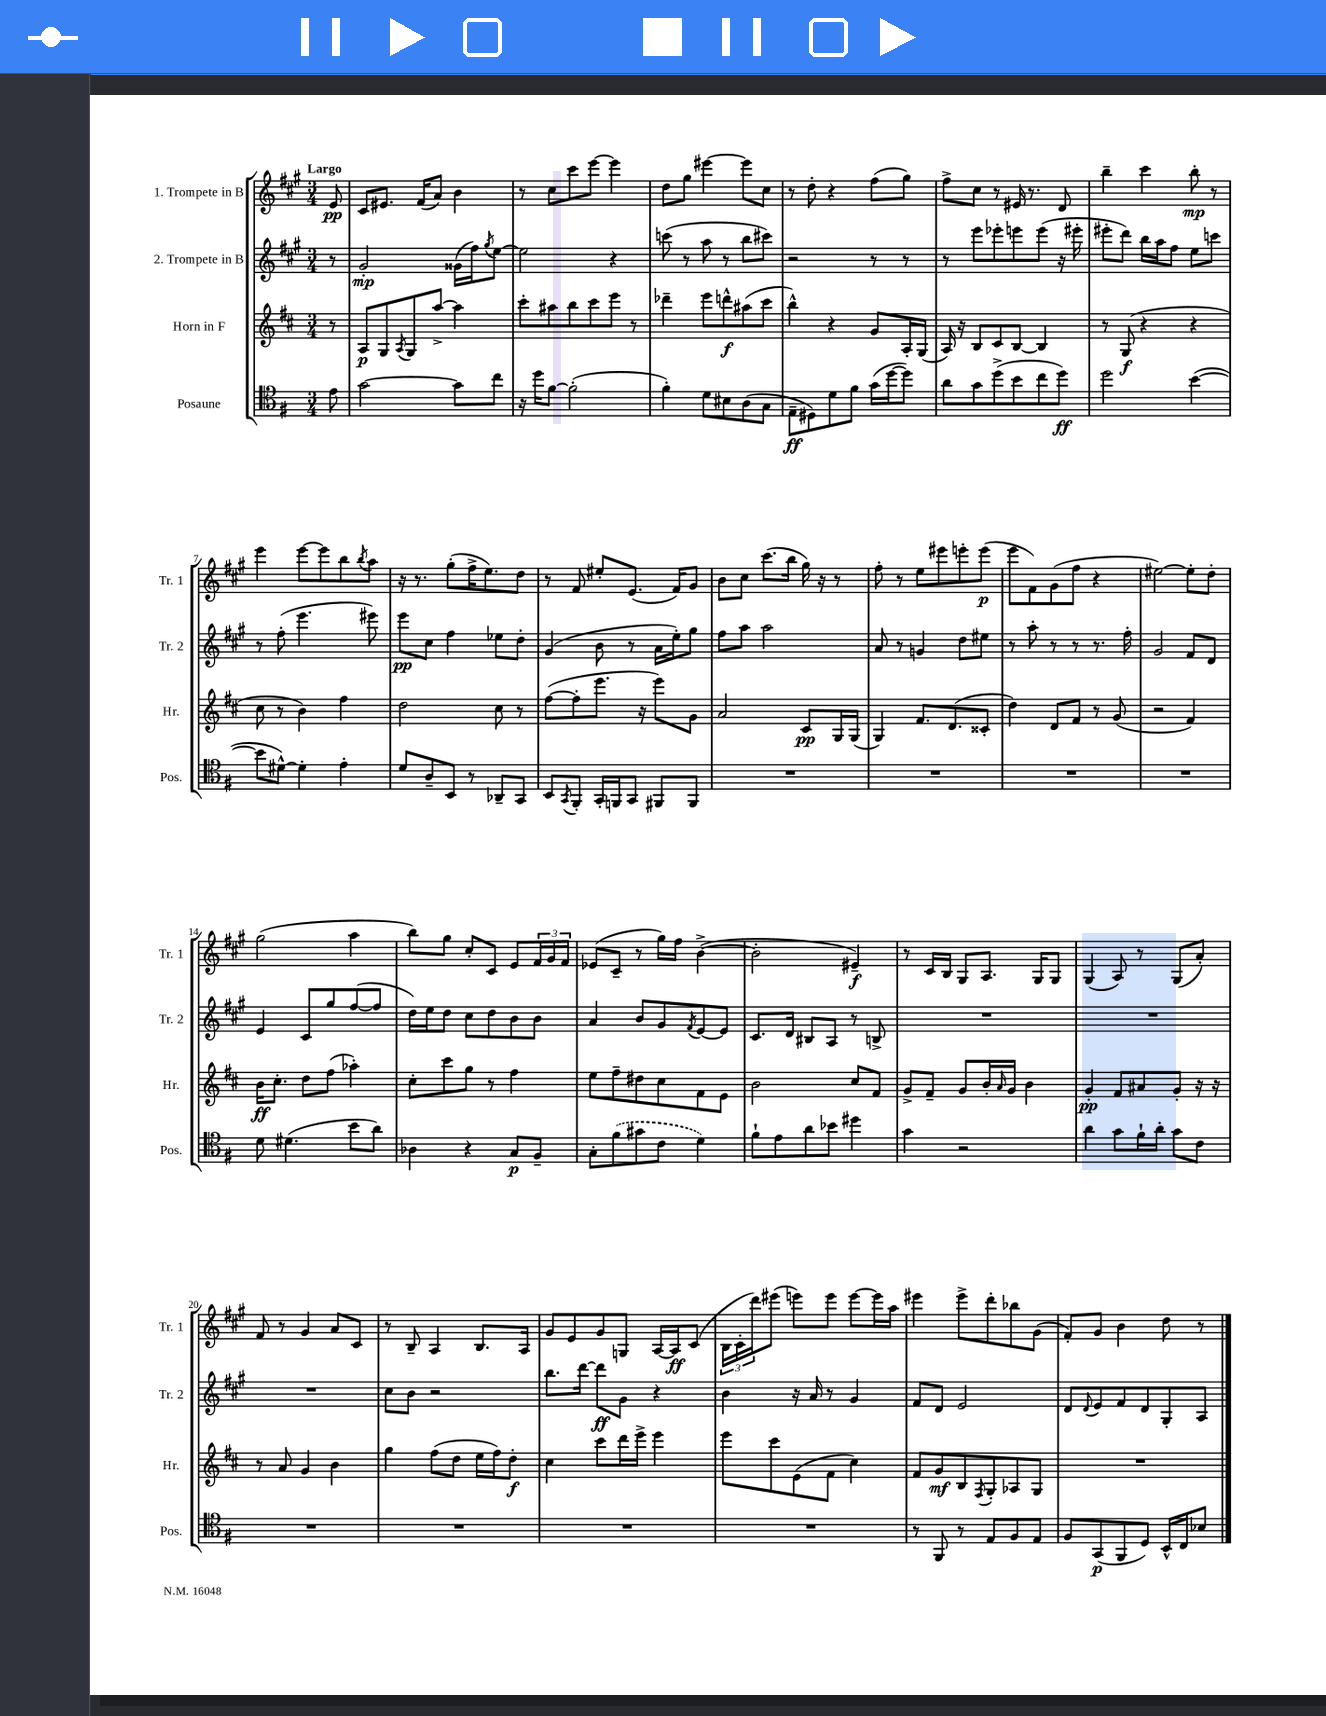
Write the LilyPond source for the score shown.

<<
\new StaffGroup <<
\new Staff = "s0" \with { instrumentName = "1. Trompete in B" shortInstrumentName = "Tr. 1" } {
    \clef treble \key a \major \numericTimeSignature \time 3/4 \partial 8 \tempo "Largo"
    e'8\pp |
    cis'8 eis'8. fis'16( a'8) b'4 |
    r8 cis''8 cis'''8 e'''8~ e'''4 |
    d''8 gis''8 eis'''4~ eis'''8 cis''8 |
    r8 d''8-. r4 fis''8( gis''8) |
    fis''8-> cis''8 r8 eis'16 r8. d'8 |
    b''4-- cis'''4 b''8-.\mp r8 |
    e'''4 e'''8~ e'''8 b''8 \acciaccatura { b''8 } a''8 |
    r16 r8. gis''8-.( fis''16-> e''8.) d''8 |
    r8 fis'8 eis''8-. e'8.( fis'16) gis'8 |
    b'8 cis''8 cis'''8.( b''16 gis''16) r16 r8 |
    fis''8-. r8 e''8 eis'''8 e'''8-. e'''8\p( |
    e'''8 fis'8) gis'8( fis''8 r4 |
    eis''2~) eis''8-. d''8-. |
    gis''2( a''4 |
    b''8) gis''8 cis''8-. cis'8 e'8 \tuplet 3/2 { fis'16 gis'16 fis'16 } |
    ees'8( cis'8-- r8 gis''16) fis''16 b'4~->( |
    b'2-. eis'4--\f) |
    r8 cis'16 b16 gis8 a8. gis16 gis8 |
    gis4( a8) r8 gis8( a'8-.) |
    fis'8 r8 gis'4 a'8 cis'8 |
    r8 b8-- a4 b8. a16 |
    gis'8 e'8 gis'8 g8 a16~ a16\ff cis'8( |
    \tuplet 3/2 { b16 cis'16-. d'''16) } eis'''8( e'''8) e'''8 e'''8~ e'''16 a''16 |
    eis'''4 eis'''8-> d'''8-. bes''8 gis'8( |
    fis'8-.) gis'8 b'4 d''8 r8 \bar "|." |
}
\new Staff = "s1" \with { instrumentName = "2. Trompete in B" shortInstrumentName = "Tr. 2" } {
    \clef treble \key a \major \numericTimeSignature \time 3/4 \partial 8
    r8 |
    gis'2-.\mp gisis'16( fis''16) \acciaccatura { gis''8 } e''8~ |
    e''2 r4 |
    c'''8( r8 a''8 r8 b''8 cis'''8) |
    r2 r8 r8 |
    r8 e'''8 ees'''8-. e'''8 e'''8( r16 eis'''16-. |
    eis'''8-. d'''8) b''16 a''16 fis''8 e''8 c'''8 |
    r8 fis''8-.( e'''4. eis'''8) |
    e'''8\pp cis''8 fis''4 ees''8 d''8-. |
    gis'4( b'8 r8 a'16 e''16-.) gis''8 |
    fis''8 a''8 a''2 |
    a'8 r8 g'4 d''8 eis''8 |
    r8 a''8-. r8 r8 r8. fis''16-. |
    gis'2 fis'8 d'8 |
    e'4 cis'8 gis''8 fis''8~( fis''8 |
    d''16) e''16 d''8 cis''8 d''8 b'8 b'8 |
    a'4 b'8 gis'8 \acciaccatura { fis'8 } e'8~ e'8 |
    cis'8. d'16 bis8 a8 r8 b8-> |
    R2. |
    R2. |
    R2. |
    cis''8 b'8 r2 |
    b''8. d'''16~ d'''8\ff gis'8 r4 |
    b'4 r16 a'16 r8 gis'4 |
    fis'8 d'8 e'2 |
    d'8 \appoggiatura { d'8 } e'8 fis'8 d'8 gis8-. a8 \bar "|." |
}
\new Staff = "s2" \with { instrumentName = "Horn in F" shortInstrumentName = "Hr." } {
    \clef treble \key d \major \numericTimeSignature \time 3/4 \partial 8
    r8 |
    a8\p g8 \acciaccatura { a8 } g8 a''8~-> a''4 |
    cis'''8-. ais''8 b''8 cis'''8 e'''8 r8 |
    des'''4-- e'''8 d'''8-^\f ais''8( cis'''8 |
    b''4-^) r4 g'8 a16-. g16( |
    a16) r16 b8 cis'8 b8~ b4 |
    r8 g8\f( r4 r4 |
    cis''8 r8 b'4) fis''4 |
    d''2 cis''8 r8 |
    fis''8~( fis''8-. e'''8. r16 e'''8) g'8 |
    a'2 cis'8\pp g16 g16( |
    g4) fis'8. d'8.( cisis'8-. |
    d''4) d'8 fis'8 r8 g'8( |
    r2 fis'4) |
    b'16\ff cis''8.-. d''8 fis''8( aes''4-.) |
    cis''8-. cis'''8 g''8 r8 fis''4 |
    e''8 fis''8-- dis''8 cis''8 fis'8 e'8 |
    b'2 cis''8 fis'8 |
    g'8-> fis'8-- g'8 b'16-. \grace { a'16 } g'16 b'4 |
    g'4-.\pp fis'8 ais'8 g'8-. r16 r16 |
    r8 a'8 g'4 b'4 |
    g''4 fis''8( d''8 e''16 fis''16) d''8-.\f |
    cis''4 cis'''8 d'''16 e'''16-> e'''4 |
    e'''8 cis'''8 e'8( fis'8 cis''4) |
    fis'8 g'8\mf b8 \acciaccatura { fis8 } g8-. aes8 g8 |
    R2. \bar "|." |
}
\new Staff = "s3" \with { instrumentName = "Posaune" shortInstrumentName = "Pos." } {
    \clef tenor \key g \major \numericTimeSignature \time 3/4 \partial 8
    e'8 |
    g'2~ g'8 c''8 |
    r16 d''16 fis'8~ fis'2-.( |
    fis'4-.) d'8 bis8 a8( g8 |
    e8--\ff dis8) d'8 fis'8 g'16( d''16~ d''8) |
    a'8 g'8 d''8->( b'8 c''8 d''8\ff) |
    d''2 b'4~( |
    b'8 dis'8~-^) dis'4-. e'4-. |
    d'8 a8-- b,8 r8 aes,8-- g,8 |
    b,8 \acciaccatura { g,8 } fis,8-. g,16-. f,16 g,8 fis,8 fis,8 |
    R2. |
    R2. |
    R2. |
    R2. |
    d'8 dis'4.( b'8 a'8) |
    aes4 r4 g8\p fis8-- |
    g8-. \once \slurDashed fis'8( gis'8 c'8 d'4) |
    fis'8-! e'8 a'8 bes'8 dis''4 |
    g'4 r2 |
    a'4 g'8 fis'16-! a'16-. g'8 c'8 |
    R2. |
    R2. |
    R2. |
    R2. |
    r8 fis,8 r8 e8 fis8 e8 |
    fis8 g,8\p( fis,8 d8) b,16-^ c16 bes8 \bar "|." |
}
>>
>>
